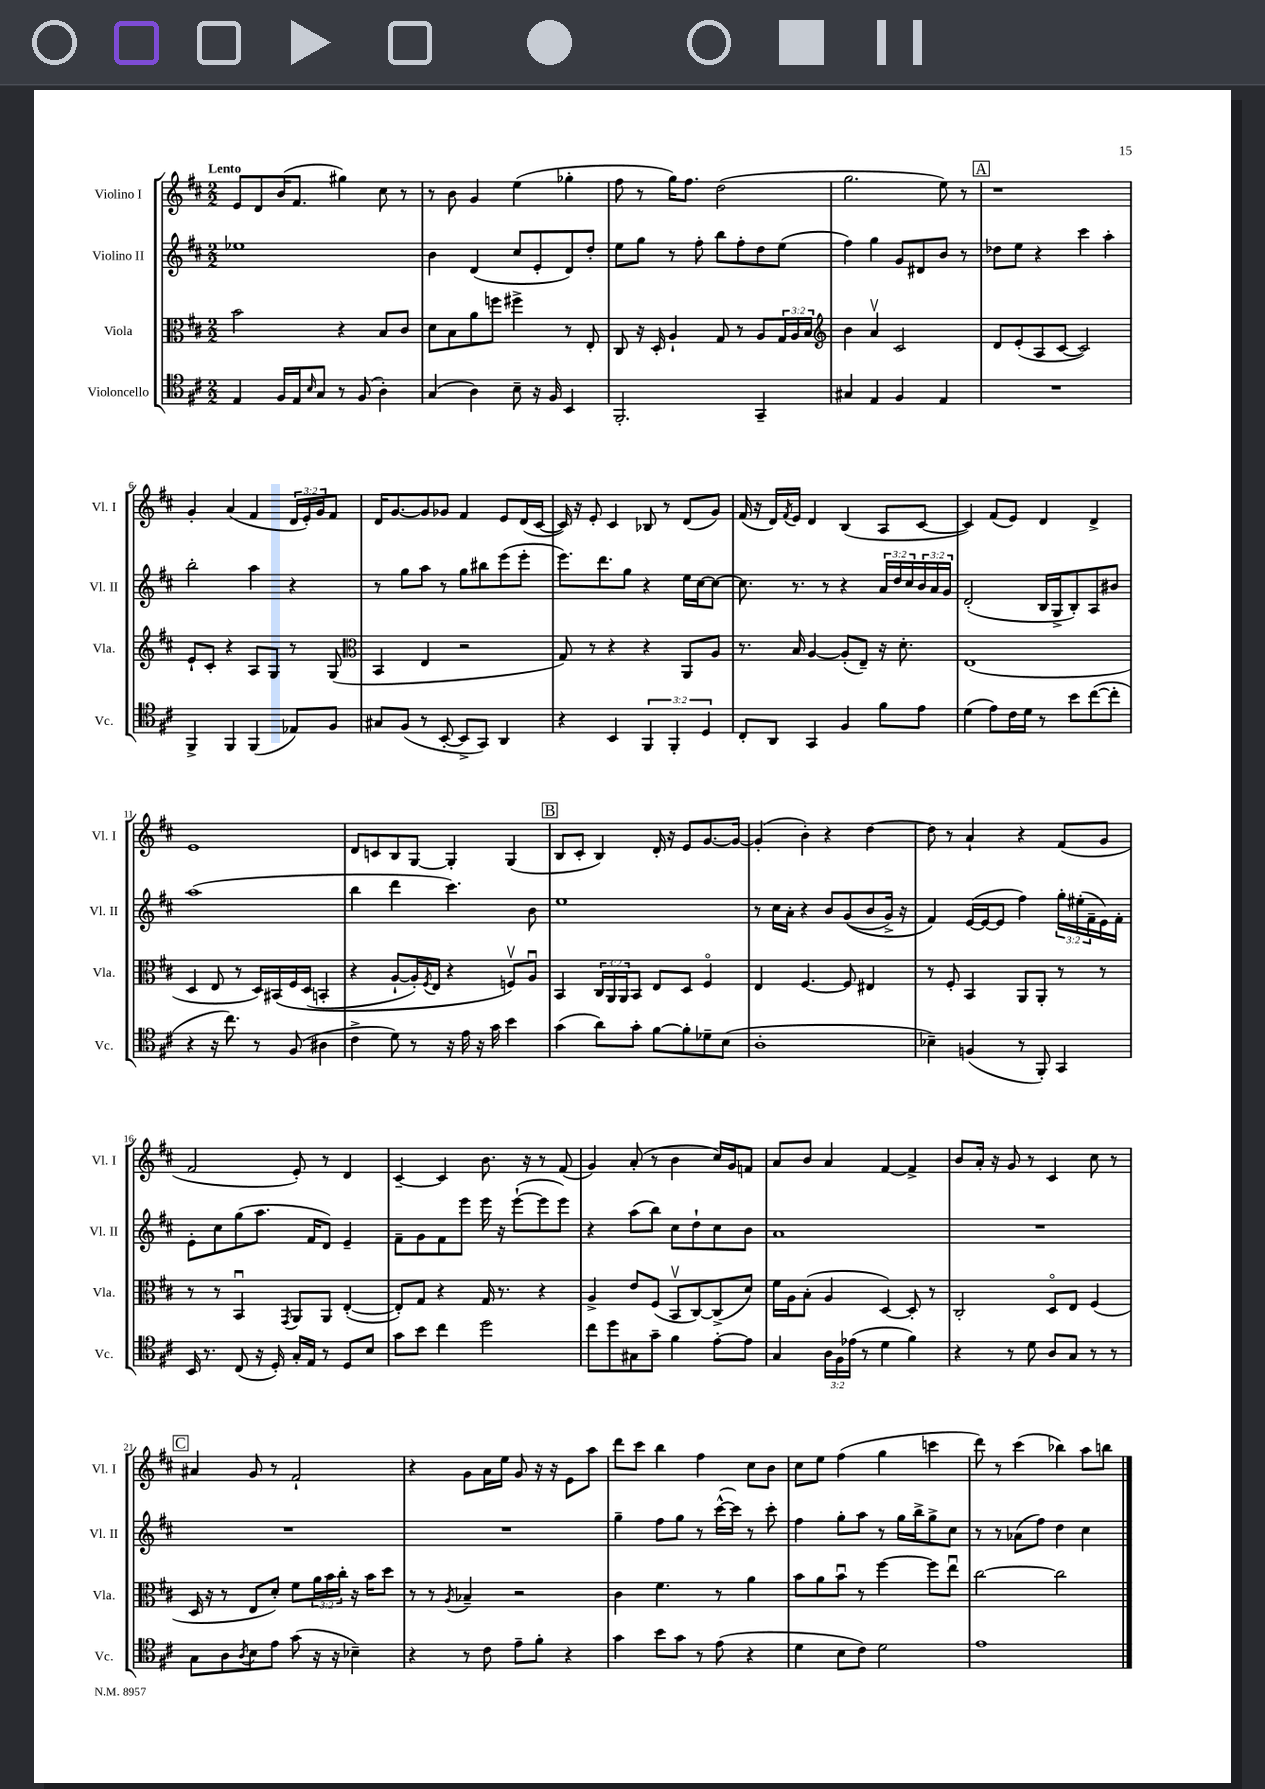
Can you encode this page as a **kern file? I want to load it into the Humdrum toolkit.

**kern	**kern	**kern	**kern
*part4	*part3	*part2	*part1
*staff4	*staff3	*staff2	*staff1
*I"Violoncello	*I"Viola	*I"Violino II	*I"Violino I
*I'Vc.	*I'Vla.	*I'Vl. II	*I'Vl. I
*clefC4	*clefC3	*clefG2	*clefG2
*k[f#c#]	*k[f#c#]	*k[f#c#]	*k[f#c#]
*M2/2	*M2/2	*M2/2	*M2/2
=1	=1	=1	=1
!	!	!	!LO:TX:a:B:t=Lento
4E/	2b\	1ee-X	8e/L
.	.	.	8d/
16F#/LL	.	.	(16b/K
16E/J	.	.	8.f#/J
16qqB/	.	.	.
8G/J	.	.	.
8r	4r	.	4gg#X\)
(8F#/	.	.	.
4A'\)	8B/L	.	8cc#\
.	8c#/J	.	8r
=2	=2	=2	=2
(4G/	8d\L	4b\	8r
.	8B\	.	8b\
4A\)	8a\	(4d/	4g/
.	8ffn\J	.	.
8B~\	4ff#X^\	8cc#/L	(4ee\
16r	.	8e'/	.
16F#/	.	.	.
4BB/	8r	8d/)	4gg-X'\
.	8E'/	8dd'/J	.
=3	=3	=3	=3
2.FF#'/	8C#/	8ee\L	8ff#\
.	16r	8gg\J	8r
.	16D'/	.	.
.	4A`/	8r	16gg\KL)
.	.	.	8.ff#\J
.	.	8ff#'\	.
.	8G/	8bb\L	(2dd\
.	8r	8ff#'\	.
4GG~/	8A/L	8dd\	.
.	24G/L	(8ee\J	.
.	24A/	.	.
.	24B/JJ	.	.
=4	=4	=4	=4
*	*clefG2	*	*
4G#X/	4b\	4ff#\)	2.gg\
4E/	4av/	4gg\	.
4F#/	2c#/	8g/L	.
.	.	8d#X/	.
4E/	.	8b/J	8ee\)
.	.	8r	8r
!!LO:REH:place=s1:t=A
=5	=5	=5	=5
1r	8d/L	8dd-X\L	1r
.	(8e'/	8ee\J	.
.	8A/	4r	.
.	[8c#/J	.	.
.	2c#/])	4ccc#\	.
.	.	4aa'\	.
!!LO:LB:g=z
=6	=6	=6	=6
4FF#^/	8e`/L	2bb'\	4g'/
.	8c#'/J	.	.
4FF#/	4r	.	(4a/
(4FF#/	8A/L	4aa\	4f#/
.	8G/J	.	.
8E-X/L)	8r	4r	24d/LL
.	.	.	24e'/)
.	.	.	24g/J
8F#/J	(8G/	.	8f#/J
=7	=7	=7	=7
*	*clefC3	*	*
8G#X/L	4BB/	8r	16d/KL
.	.	.	[8.g/
(8F#/J	.	8gg\L	.
8r	4E/	8aa\J	8g/]
[8BB'/	.	8r	8g-X/J
8BB^/L]	2r	8gg\L	4f#/
8GG/J)	.	8bb#X\	.
4AA/	.	(8eee\	8e/L
.	.	8eee'\J	(16d/L
.	.	.	[16c#/JJ
=8	=8	=8	=8
4r	8G/)	8.eee\L)	16c#/])
.	.	.	16r
.	8r	.	8e'/
.	.	8.ddd\	.
4BB/	4r	.	4c#/
.	.	8gg\J	.
6FF#/	4r	4r	8B-X/
.	.	.	8r
6FF#'/	.	.	.
.	8AA/L	16ee\LL	(8d/L
.	.	[16cc#\J	.
6D/	.	.	.
.	8A/J	8cc#\J_	8g/J)
=9	=9	=9	=9
8C#'/L	8.r	8.cc#\]	(16f#/
.	.	.	16r
8AA/J	.	.	16d/LL)
.	.	.	8qf#/
.	16B/	8.r	16e/JJ
4GG/	[4A/	.	4d/
.	.	8r	.
4F#/	(8A'/L]	4r	(4B/
.	8E~/J)	.	.
8f#\L	16r	24a/LL	8A/L
.	.	24dd/	.
.	8.d'\	.	.
.	.	24cc#/	.
8e\J	.	24b/	[8c#/J
.	.	24a/	.
.	.	24g/JJ	.
=10	=10	=10	=10
(4d\	(1E	(2d'/	4c#/])
8e\L)	.	.	(8f#/L
16c#\L	.	.	8e/J)
16d\JJ	.	.	.
8r	.	16B/LL	4d/
.	.	16G^/J	.
8b\L	.	8B'/)	.
([8cc#\	.	8A/	4d^/
8cc#'\J]	.	8b#X/J	.
!!LO:LB:g=z
=11	=11	=11	=11
4r	4D/	(1aa	1e
16r	8E/	.	.
8.cc#\)	.	.	.
.	8r	.	.
8r	16D/LL)	.	.
.	(16BB#X/	.	.
(8F#/	16F#/	.	.
.	(16D/JJ	.	.
4A#X\	4BBn'/	.	.
=12	=12	=12	=12
4c#^\	4r	4bb\	8d/L
.	.	.	8cn/
8d\)	[8A`/L	4ddd\	8B/
8r	16A'/L])	.	[8G/J
.	8qF#/	.	.
.	16E/JJ	.	.
16r	4r	4.ccc#\)	4G'/]
16e\	.	.	.
16r	.	.	.
16g\	.	.	.
4b\	8Fnv/L)	.	(4G/
.	8Au/J	8b\	.
!!LO:REH:place=s1:t=B
=13	=13	=13	=13
(4g\	4BB/	1ee	8B/L
.	.	.	8c#'/J
8a\L)	24C#/LL	.	4B/)
.	24AA/	.	.
.	24AA/J	.	.
8g'\J	8BB/J	.	.
[8f#\L	8E/L	.	16d'/
.	.	.	16r
8f#'\]	8D/J	.	8e/L
8d-X~\	4F#/	.	[8.g/
(8B\J	.	.	.
.	.	.	16g/Jk_
=14	=14	=14	=14
1A'	4E/	8r	(4g'/]
.	.	16cc#\LL	.
.	.	16a'\JJ	.
.	[4.F#/	4r	4b'\)
.	.	8b/L	4r
.	8F#/]	((8g/	.
.	4E#X/	8b/	[4dd\
.	.	16g^/Jk)	.
.	.	16r	.
=15	=15	=15	=15
4B-X~\)	8r	4f#/)	8dd\]
.	8F#'/	.	8r
(4Fn/	4BB/	([16e/LL	4a`/
.	.	16e/J_	.
.	.	8e/J]	.
8r	8AA/L	4ff#\)	4r
8FF#'/)	8AA'/J	.	.
4GG/	8r	24gg'\LL	(8f#/L
.	.	(24ee#X'\	.
.	.	24f#~\	.
.	8r	16e\)	8g/J
.	.	16f#'\JJ	.
!!LO:LB:g=z
=16	=16	=16	=16
16BB/	8r	8e'\L	2f#/
8.r	.	.	.
.	8r	8cc#\	.
(8C#/	4BBu/	(8gg\	.
16r	.	8.aa\J	.
16D'/)	.	.	.
.	8qGG/	.	.
16G'/LL	8AA/L	.	8e'/)
16E/JJ	.	16f#/KL	.
8r	8AA/J	8d/J)	8r
8D/L	([4E'/	4e~/	4d/
8B/J	.	.	.
=17	=17	=17	=17
8g\L	8E'/L])	8f#~\L	[4c#~/
8b\J	8G/J	8g\	.
4cc#\	4r	8f#\	4c#/]
.	.	8eee\J	.
2dd\	16G/	16eee\	8.b\
.	8.r	16r	.
.	.	([8eee`\L	.
.	.	.	16r
.	4r	8eee\]	8r
.	.	8eee\J)	(8f#/
=18	=18	=18	=18
8cc#\L	4A^/	4r	4g/)
8dd\	.	.	.
8G#X\	8e/L	(8aa\L	(8a'/
8g~\J	(8F#/J	8bb\J)	8r
4f#\	8BBv/L	8cc#\L	4b\
.	[8C#/)	8dd`\	.
[8e'\L	(8C#^/]	8cc#\	16cc#/LL)
.	.	.	16g/J
8e\J]	8d/J)	8b\J	8fn/J
=19	=19	=19	=19
4G/	16f#\LL	1a	8a/L
.	16A\J	.	.
.	(8B'\J	.	8b/J
24A\LL	4A/	.	4a/
24F#\	.	.	.
(24e-X\JJ	.	.	.
8r	.	.	.
4d\	[4D/)	.	[4f#/
4f#\)	8D'/]	.	4f#^/]
.	8r	.	.
=20	=20	=20	=20
4r	2C#'/	1r	8b/L
.	.	.	16a'/Jk
.	.	.	16r
8r	.	.	8g/
8d\	.	.	8r
8A/L	8D/L	.	4c#/
8G/J	8E/J	.	.
8r	(4F#/	.	8cc#\
8r	.	.	8r
!!LO:LB:g=z
!!LO:REH:place=s1:t=C
=21	=21	=21	=21
8G\L	16D/	1r	4a#X/
.	16r	.	.
8A\	8r	.	.
8qA/	.	.	.
8B\	8E/L	.	8g/
8e\J	8d'/J)	.	8r
(8g\	8f#\L	.	2f#`/
16r	24a\L	.	.
.	24b\	.	.
16r	.	.	.
.	24cc#'\JJ	.	.
4B-X~\)	16r	.	.
.	16b\KL	.	.
.	8dd\J	.	.
=22	=22	=22	=22
4r	8r	1r	4r
.	8r	.	.
.	8qA/	.	.
8r	4B-X~/	.	8g\L
8c#\	.	.	16a\L
.	.	.	16ee\JJ
8e~\L	2r	.	8g/
8f#'\J	.	.	16r
.	.	.	16r
4r	.	.	8e\L
.	.	.	8aa\J
=23	=23	=23	=23
4g\	4c#\	4gg~\	8ddd\L
.	.	.	8ccc#\J
8b\L	4.f#\	8ff#\L	4bb\
8g\J	.	8gg\J	.
8r	.	8r	4ff#\
(8e\	8r	([16ccc#^^\LL	.
.	.	16ccc#\JJ])	.
4r	4a\	8r	8cc#\L
.	.	8ccc#'\	8b\J
=24	=24	=24	=24
4d\	8b\L	4ff#\	8cc#\L
.	8a\	.	8ee\J
8B\L	8bu\J	8gg'\L	(4ff#\
8c#\J)	8r	8aa\J	.
2d\	[4ff#\	8r	4gg\
.	.	16gg\LL	.
.	.	16bb^\J	.
.	8ff#\L]	8gg^\	4cccn\
.	8eeu\J	8cc#\J	.
=25	=25	=25	=25
1e	[2cc#\	8r	8ddd\)
.	.	8r	8r
.	.	(8a-X\L	(4ccc#\
.	.	8ff#\J)	.
.	2cc#\]	4dd\	4bb-X\)
.	.	4cc#\	8aa\L
.	.	.	8bbn\J
==	==	==	==
*-	*-	*-	*-
